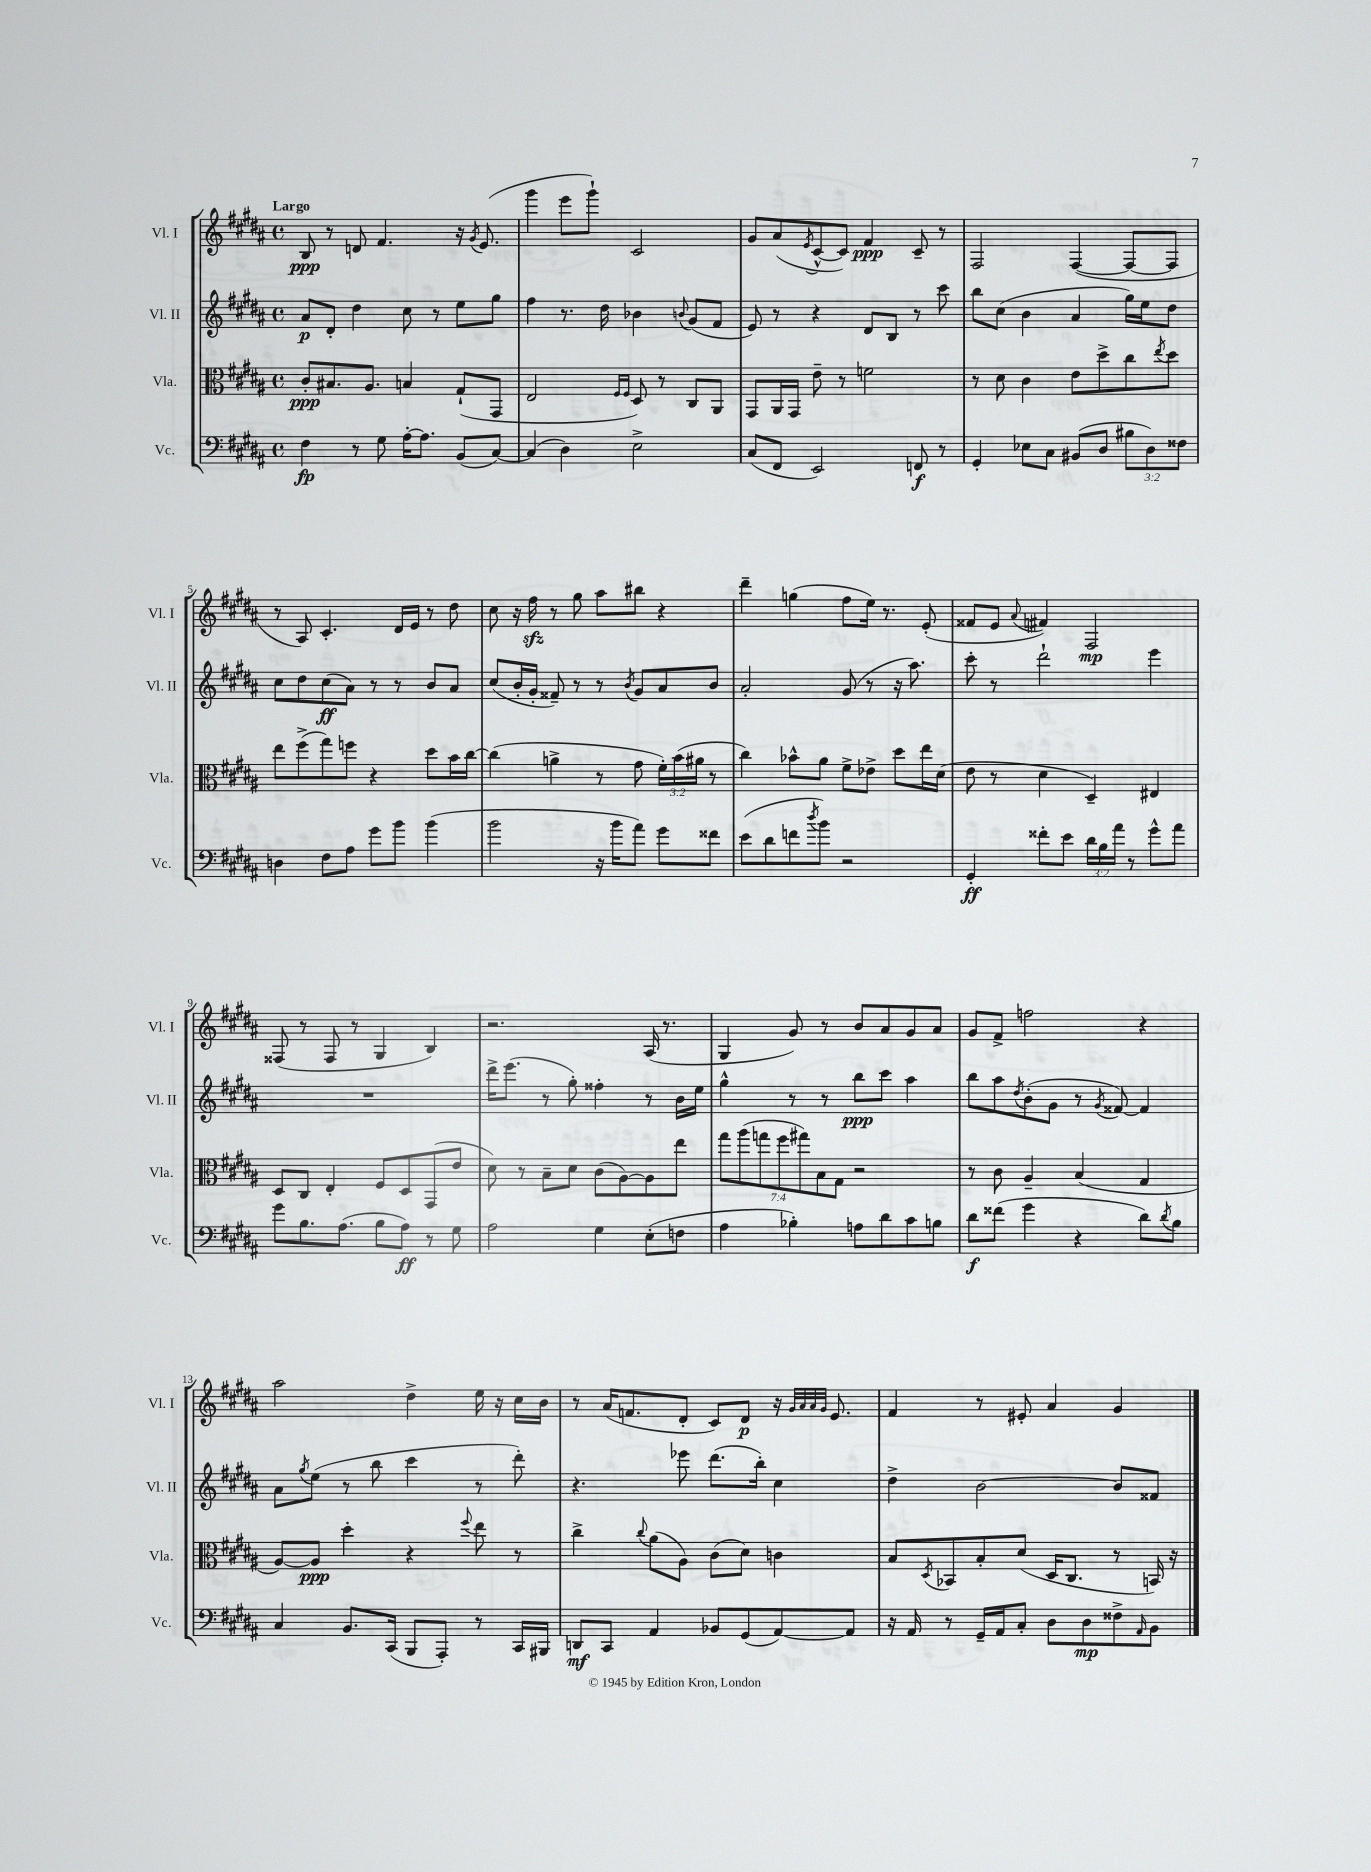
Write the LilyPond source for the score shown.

<<
\new StaffGroup <<
\new Staff = "s0" \with { instrumentName = "Vl. I" shortInstrumentName = "Vl. I" } {
    \clef treble \key b \major \defaultTimeSignature \time 4/4 \tempo "Largo"
    b8\ppp r8 d'8 fis'4. r16 \acciaccatura { gis'8 } e'8.( |
    gis'''4 e'''8 gis'''8-!) cis'2 |
    gis'8 ais'8( \acciaccatura { e'8 } cis'8~-^ cis'8) fis'4\ppp cis'8-- r8 |
    fis2 fis4~( fis8~ fis8 |
    r8 ais8) cis'4.-. dis'16 e'16 r8 dis''8 |
    cis''8 r16 fis''16\sfz r8 gis''8 ais''8 bis''8 r4 |
    dis'''4-- g''4( fis''8 e''16) r8. e'8-.( |
    fisis'8 e'8 \appoggiatura { ais'8 } fis'4) fis2\mp |
    fisis8( r8 fisis8 r8 gis4 b4) |
    r2. ais16( r8. |
    gis4 gis'8) r8 b'8 ais'8 gis'8 ais'8 |
    gis'8 fis'8-> f''2 r4 |
    ais''2 dis''4-> e''16 r16 cis''16 b'16 |
    r8 ais'16( f'8. dis'8-. cis'8) dis'8\p r16 \grace { gis'32 ais'32 ais'32 gis'32 } e'8. |
    fis'4 r8 eis'8-. ais'4 gis'4 \bar "|." |
}
\new Staff = "s1" \with { instrumentName = "Vl. II" shortInstrumentName = "Vl. II" } {
    \clef treble \key b \major \defaultTimeSignature \time 4/4
    ais'8\p dis'8-. dis''4 cis''8 r8 e''8 gis''8 |
    fis''4 r8. dis''16 bes'4 \appoggiatura { b'8 } gis'8( fis'8 |
    e'8) r8 r4 dis'8 b8 r8 cis'''8 |
    b''8 cis''8( b'4 ais'4 gis''16) e''16 dis''8 |
    cis''8 dis''8 cis''8\ff( ais'8) r8 r8 b'8 ais'8 |
    cis''8( b'16-. gis'16-. fisis'8--) r8 r8 \acciaccatura { b'8 } gis'8 ais'8 b'8 |
    ais'2-. gis'8( r8 r16 ais''8.) |
    cis'''8-. r8 dis'''2-! e'''4 |
    R1 |
    dis'''16-> e'''8.( r8 gis''8-.) fisis''4-. r8 b'16 e''16 |
    gis''4-^ r8 r8 b''8\ppp cis'''8 ais''4 |
    b''8 ais''8 \acciaccatura { dis''8 } b'8-.( gis'8 r8 \acciaccatura { gis'8 } fisis'8~) fisis'4 |
    ais'8 \acciaccatura { gis''8 } e''8( r8 b''8 cis'''4 r8 dis'''8-.) |
    r4. ees'''8 dis'''8.( b''16-.) cis''4 |
    dis''4-> b'2~ b'8 fisis'8 \bar "|." |
}
\new Staff = "s2" \with { instrumentName = "Vla." shortInstrumentName = "Vla." } {
    \clef alto \key b \major \defaultTimeSignature \time 4/4 \override Staff.TupletNumber.text = #tuplet-number::calc-fraction-text
    cis'8-.\ppp bis8. ais8. b4 gis8-!( gis,8 |
    e2 \grace { fis16 fis16 } dis8) r8 cis8 ais,8 |
    gis,8 ais,16 gis,16 e'8-- r8 f'2 |
    r8 dis'8 cis'4 e'8 dis''8-> cis''8 \acciaccatura { e''8 } dis''8 |
    e''8 fis''8->( gis''8) f''8 r4 dis''8 b'16 cis''16~ |
    cis''4( a'4-> r8 gis'8 \tuplet 3/2 { fis'16-.) b'16( ais'16 } r8 |
    cis''4) bes'8-^ ais'8 fis'8-> ees'8-> dis''8 e''16 dis'16( |
    e'8 r8 dis'4 dis4--) eis4 |
    dis8 cis8 e4-. fis8 dis8 gis,8( e'8 |
    dis'8) r8 b8-- dis'8 cis'8( ais8~) ais8 e''8 |
    \tuplet 7/4 { gis''8 ais''8( g''8 fis''8 gis''8) b8 gis8 } r2 |
    r8 cis'8 ais4-- b4( gis4 |
    ais8~) ais8\ppp dis''4-. r4 \appoggiatura { fis''8 } e''8 r8 |
    cis''4-> \appoggiatura { cis''8 } ais'8( ais8) cis'8( dis'8) c'4 |
    b8 \acciaccatura { dis8 } bes,8 b8-. dis'8( dis16 cis8. r8 b,16) r16 \bar "|." |
}
\new Staff = "s3" \with { instrumentName = "Vc." shortInstrumentName = "Vc." } {
    \clef bass \key b \major \defaultTimeSignature \time 4/4 \override Staff.TupletNumber.text = #tuplet-number::calc-fraction-text
    fis4\fp r8 gis8 ais16~-. ais8. b,8( cis8~) |
    cis4( dis4) e2-> |
    cis8( fis,8 e,2) f,8\f r8 |
    gis,4-. ees8 cis8 bis,8( dis8 \tuplet 3/2 { bis8 dis8) fisis8 } |
    d4 fis8 ais8 gis'8 b'8 b'4( |
    b'2 r16 b'16 ais'8) gis'8 fisis'8 |
    e'8( dis'8 f'8 \acciaccatura { dis''8 } b'8) r2 |
    gis,4-.\ff fisis'8-. e'8 \tuplet 3/2 { dis'16 b16 ais'16 } r8 gis'8-^ ais'8 |
    gis'8 b8. ais8.( b8 ais8\ff) r8 gis8 |
    ais2 gis4 e8-.( f8 |
    ais4 bes4-.) a8 dis'8 cis'8 b8 |
    dis'8\f fisis'8( gis'4 r4 dis'8) \acciaccatura { dis'8 } b8 |
    cis4 b,8. cis,16( b,,8 ais,,8-.) r8 cis,16 bis,,16 |
    d,8\mf cis,8 ais,4 bes,8 gis,8( ais,8~) ais,8 |
    r16 ais,16 r8 gis,16-- ais,16 cis8-. dis8 dis8\mp fisis8-> \grace { ais,16 } b,8 \bar "|." |
}
>>
>>
